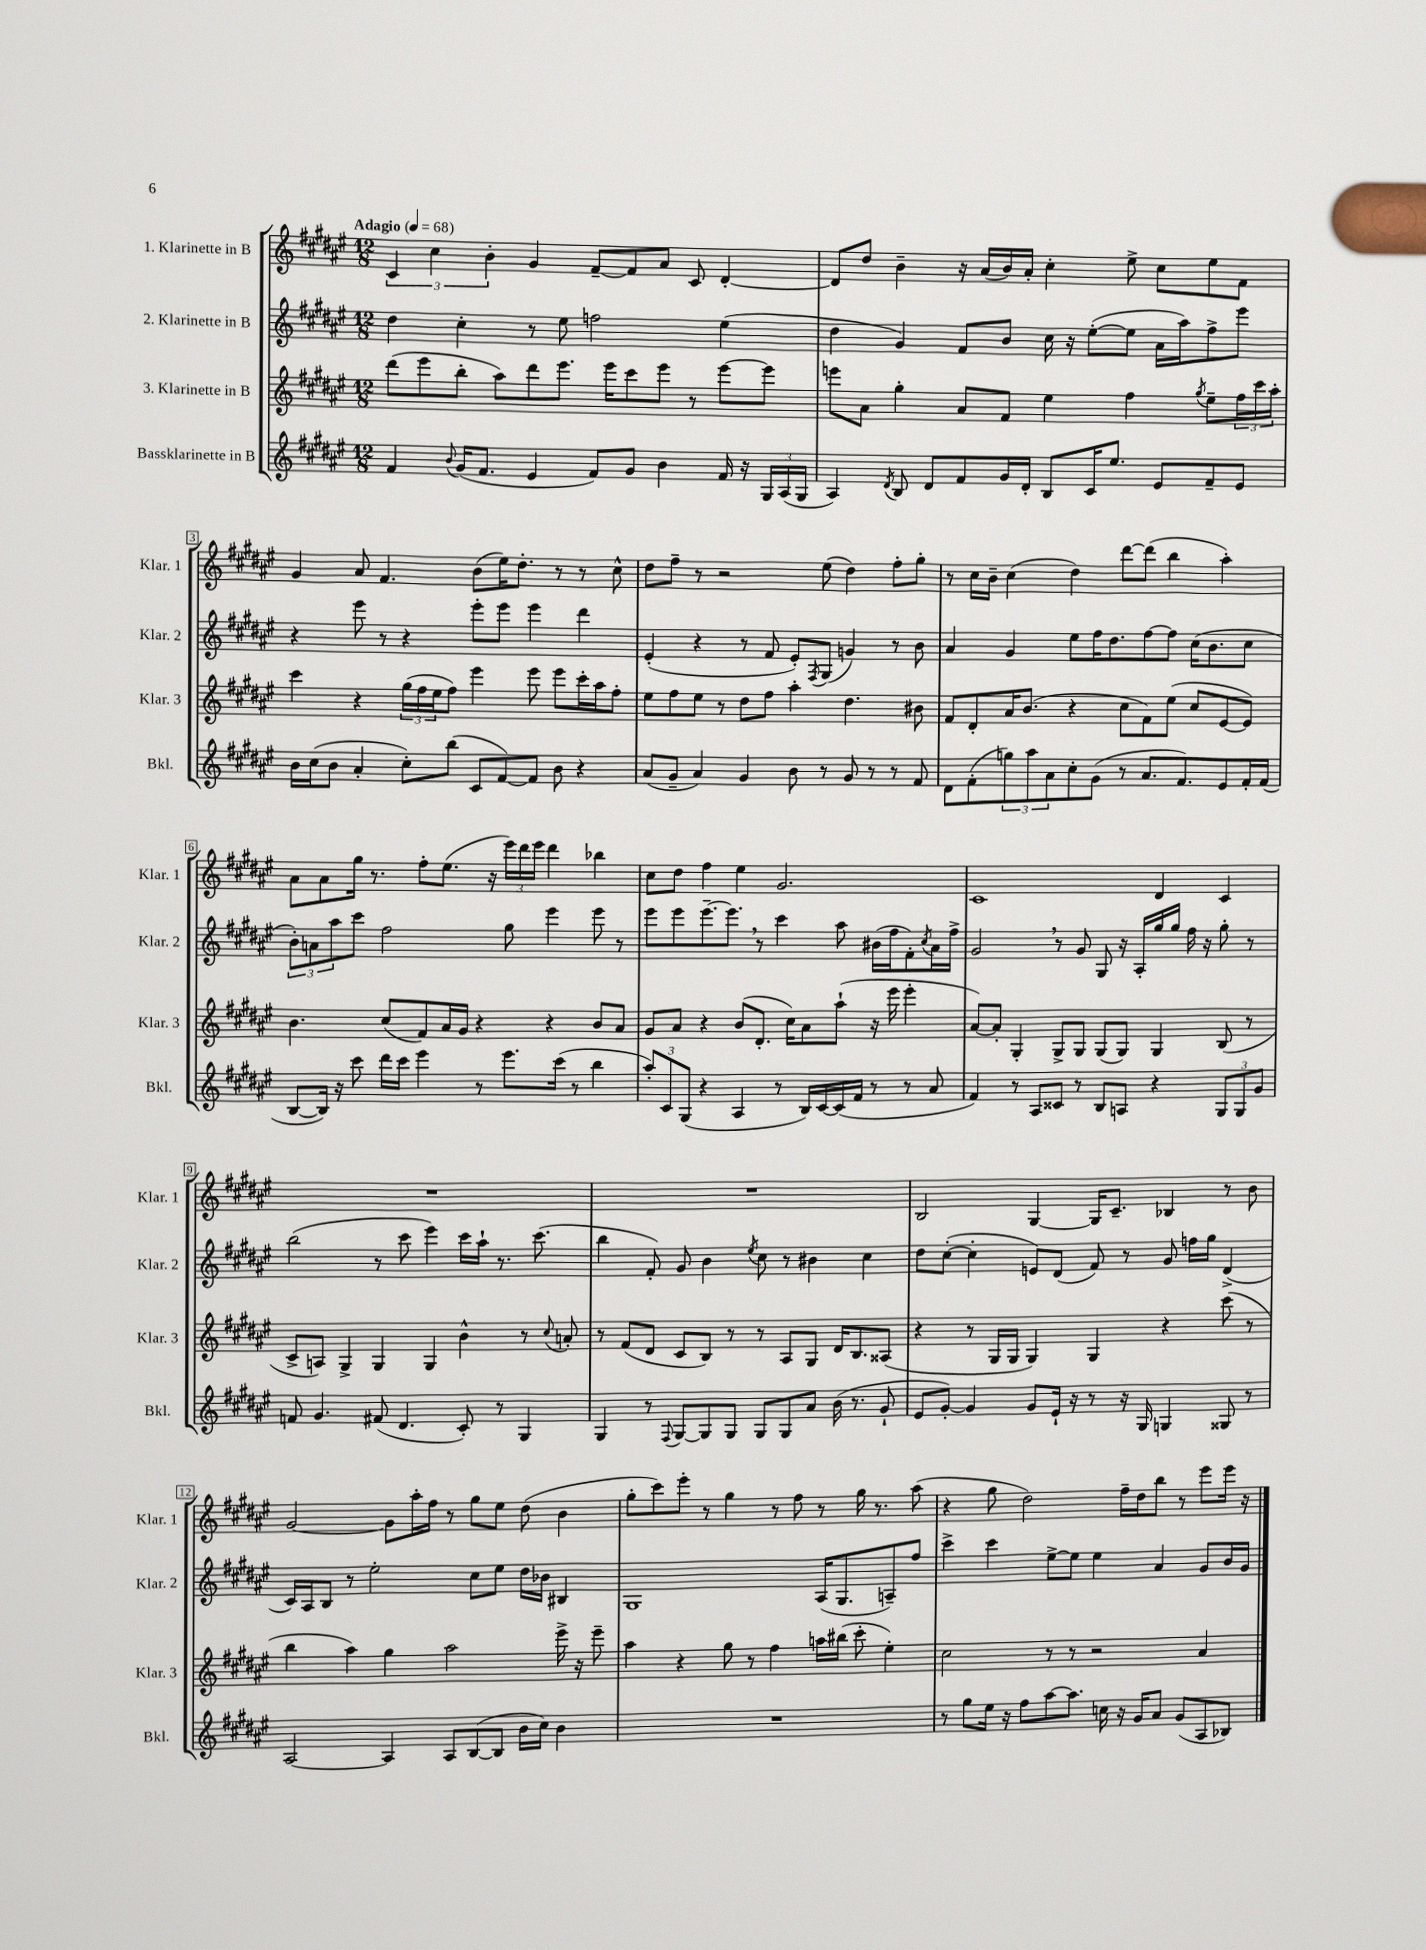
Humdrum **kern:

**kern	**kern	**kern	**kern
*staff4	*staff3	*staff2	*staff1
*clefG2	*clefG2	*clefG2	*clefG2
*k[f#c#g#d#a#e#]	*k[f#c#g#d#a#e#]	*k[f#c#g#d#a#e#]	*k[f#c#g#d#a#e#]
*M12/8	*M12/8	*M12/8	*M12/8
*MM68	*MM68	*MM68	*MM68
4f#	(8ddd#	4dd#	6c#
.	8eee#	.	.
.	.	.	6cc#
8qqb	.	.	.
(16g#	8bb'	4cc#'	.
8.f#	.	.	.
.	.	.	6b'
.	8aa#)	.	.
4e#	8ddd#	8r	4g#
.	8.eee#	8ee#	.
8f#)	.	2ff	[8f#~
.	16eee#	.	.
8g#	8ccc#	.	8f#]
4b	8eee#	.	8a#
.	8r	.	8c#
16f#	[8eee#	(4ee#	[4d#'
16r	.	.	.
24G#	8eee#]	.	.
(24A#	.	.	.
24G#	.	.	.
=	=	=	=
4A#)	8eee	4dd#	8d#]
.	8a#	.	8dd#
8qd#	.	.	.
8B	4gg#'	4g#)	4b~
8d#	.	.	.
8f#	8a#	8f#	16r
.	.	.	(16a#
16g#	8f#	8b	16b)
16d#'	.	.	16a#'
8B	4ee#	16cc#	4cc#'
.	.	16r	.
16c#	.	([8ee#'	.
8.ee#	.	.	.
.	4ff#	8ee#]	8ee#^
8e#	.	16a#	8cc#
.	.	16aa#)	.
.	8qgg#	.	.
8f#~	8ee#~	8ff#^	8ee#
8e#	24ff#	8eee#	8f#
.	24ccc#	.	.
.	24aa#'	.	.
=	=	=	=
16b	4ccc#	4r	4g#
(16cc#	.	.	.
8b	.	.	.
4a#'	4r	8eee#	8a#
.	.	8r	4.f#
8cc#')	(24gg#	4r	.
.	24ff#	.	.
.	24ee#	.	.
(8bb	8ff#)	.	.
8c#	4eee#	8eee#'	(8b
[8f#)	.	8eee#	16ee#)
.	.	.	8.dd#'
8f#]	8eee#	4eee#	.
8b	8eee#	.	8r
4r	16ccc#'	4ddd#	8r
.	16aa#	.	.
.	8ff#'	.	8cc#^^
=	=	=	=
(8a#	8ee#	(4e#'	8dd#
8g#~	8ff#	.	8ff#~
4a#)	8ee#	4r	8r
.	8r	.	2r
4g#	8dd#	8r	.
.	8ff#	8f#	.
8b	4aa#'	8e#')	.
.	.	8qF#	.
8r	.	(8G#	(8ee#
8g#	4.dd#	4g)	4dd#)
8r	.	.	.
8r	.	8r	8ff#'
8f#	8b#	8b	8gg#'
=	=	=	=
8d#	8f#	4a#	8r
(8f#'	8d#'	.	16cc#
.	.	.	16b~
12gg)	16a#	4g#	(4cc#
.	(8.b	.	.
12aa#	.	.	.
12a#	.	.	.
8cc#'	4r	8ee#	4dd#)
(8g#	.	16ff#	.
.	.	8.dd#	.
8r	8cc#	.	[8ddd#
8.a#	8f#)	[8ff#	(8ddd#]
.	(8ee#	8ff#]	4bb
8.f#)	.	.	.
.	8cc#	(16cc#	.
.	.	8.b	.
8e#	[8e#	.	4aa#')
16f#'	8e#])	8cc#	.
(16f#	.	.	.
=	=	=	=
[8B	4.b	12b')	8a#
.	.	12a	.
16B])	.	.	8a#
.	.	12aa#	.
16r	.	.	.
8ccc#	.	8ccc#	16gg#
.	.	.	8.r
16ddd#	(8cc#	2ff#	.
16ccc#	.	.	.
4eee#	8f#)	.	8ff#'
.	16a#	.	(8.ee#
.	16g#	.	.
8r	4r	.	.
.	.	.	16r
8.eee#	.	8gg#	24eee#)
.	.	.	24ddd#
.	.	.	24eee#
.	4r	4eee#	4ddd#
(16ccc#	.	.	.
8r	.	.	.
4bb	8b	8eee#	4bb-
.	8a#	8r	.
=	=	=	=
12aa#')	8g#	8eee#	8cc#
12c#	.	.	.
.	8a#	8eee#	8dd#
(12G#	.	.	.
4r	4r	[8.eee#~	4ff#
.	.	8.eee#]	.
4A#	(8b	.	4ee#
.	8.d#'	8r	.
8r	.	4ccc#	2.g#
.	16cc#)	.	.
16B)	8a#	.	.
[16c#	.	.	.
(16c#]	(8aa#`	8aa#	.
16f#	.	.	.
8r	16r	(16b#	.
.	16eee#	16ff#	.
8r	4eee#'	8f#')	.
.	.	8qcc#	.
8a#	.	16a#	.
.	.	16ff#^	.
=	=	=	=
4f#)	[8a#)	2g#	1c#
.	8a#']	.	.
8r	4G#'	.	.
8A#	.	.	.
8c##	8G#^	8r	.
8r	8G#	8g#	.
8B	(8G#	8G#	.
8A	8G#)	16r	.
.	.	16A#'	.
4r	4G#	16gg#	4d#
.	.	16gg#	.
.	.	16ff#	.
.	.	16r	.
12G#	(8B	8gg#'	4c#
12G#	.	.	.
.	8r	8r	.
12g#	.	.	.
=	=	=	=
8f	8c#^	(2bb	1.r
4.g#	8A)	.	.
.	4G#^	.	.
(8f#	4G#	8r	.
4.d#	.	8ccc#	.
.	4G#	4eee#)	.
8c#')	4b^^	16ccc#	.
.	.	16aa#`	.
8r	.	8.r	.
4G#	8r	.	.
.	.	(8.ccc#	.
.	8qqcc#	.	.
.	8a'	.	.
=	=	=	=
4G#	8r	4bb	1.r
.	(8f#	.	.
8r	8d#	8f#')	.
8qqF#	.	.	.
[8G#	8c#	8g#	.
8G#]	8B)	4b	.
8G#	8r	.	.
.	.	8qee#	.
8G#	8r	8cc#	.
8G#	8A#	8r	.
8a#	8G#	4b#	.
(16b	16d#	.	.
8.r	8.B	.	.
.	.	4cc#	.
8g#`	(8A##	.	.
=	=	=	=
8e#	4r	8dd#	2B
[8g#')	.	([8cc#'	.
4g#]	8r	4cc#']	.
.	16G#	.	.
.	16G#	.	.
8g#	4G#)	8e)	[4G#
16e#`	.	(8d#	.
16r	.	.	.
8r	4G#	8f#)	16G#]
.	.	.	8.c#~
16r	.	8r	.
16G#	.	.	.
4G	4r	8g#	4B-
.	.	16ff	.
.	.	16gg#	.
8G##	(8ccc#	(4d#^	8r
8r	8r	.	8b
=	=	=	=
[2A#	4bb	16c#)	[2g#
.	.	16A#	.
.	.	8B	.
.	4aa#)	8r	.
.	.	2ee#'	.
4A#]	4gg#	.	8g#]
.	.	.	16aa#'
.	.	.	16ff#
8A#	2aa#	.	8r
([8B	.	8cc#	8gg#
8B]	.	8ee#	8ee#
16b	.	16dd#	(8dd#
16cc#)	.	16b-	.
4b	16eee#^	4B#	4b
.	16r	.	.
.	8eee#~	.	.
=	=	=	=
1.r	4aa#	1G#	8gg#'
.	.	.	8ccc#)
.	4r	.	8eee#'
.	.	.	8r
.	8gg#	.	4gg#
.	8r	.	.
.	4ff#	.	8r
.	.	.	8ff#
.	16aa	(16A#	8r
.	(16bb#	8.G#	.
.	8ccc#'	.	16gg#
.	.	.	8.r
.	4ee#')	8A~)	.
.	.	8ff#	(8aa#
=	=	=	=
8r	2cc#	4ccc#^	4r
8gg#	.	.	.
16ee#	.	4ccc#	8gg#
16r	.	.	.
8ff#	.	.	2dd#)
[8aa#	8r	[8ee#^	.
8.aa#]	8r	8ee#]	.
.	2r	4ee#	.
16cc	.	.	.
16r	.	.	16ff#~
16g#	.	.	16dd#
8a#	.	4a#	8bb
(8g#	.	.	8r
8A#	4a#	8g#	8eee#
8B-)	.	16b	16eee#
.	.	16g#	16r
==	==	==	==
*-	*-	*-	*-
